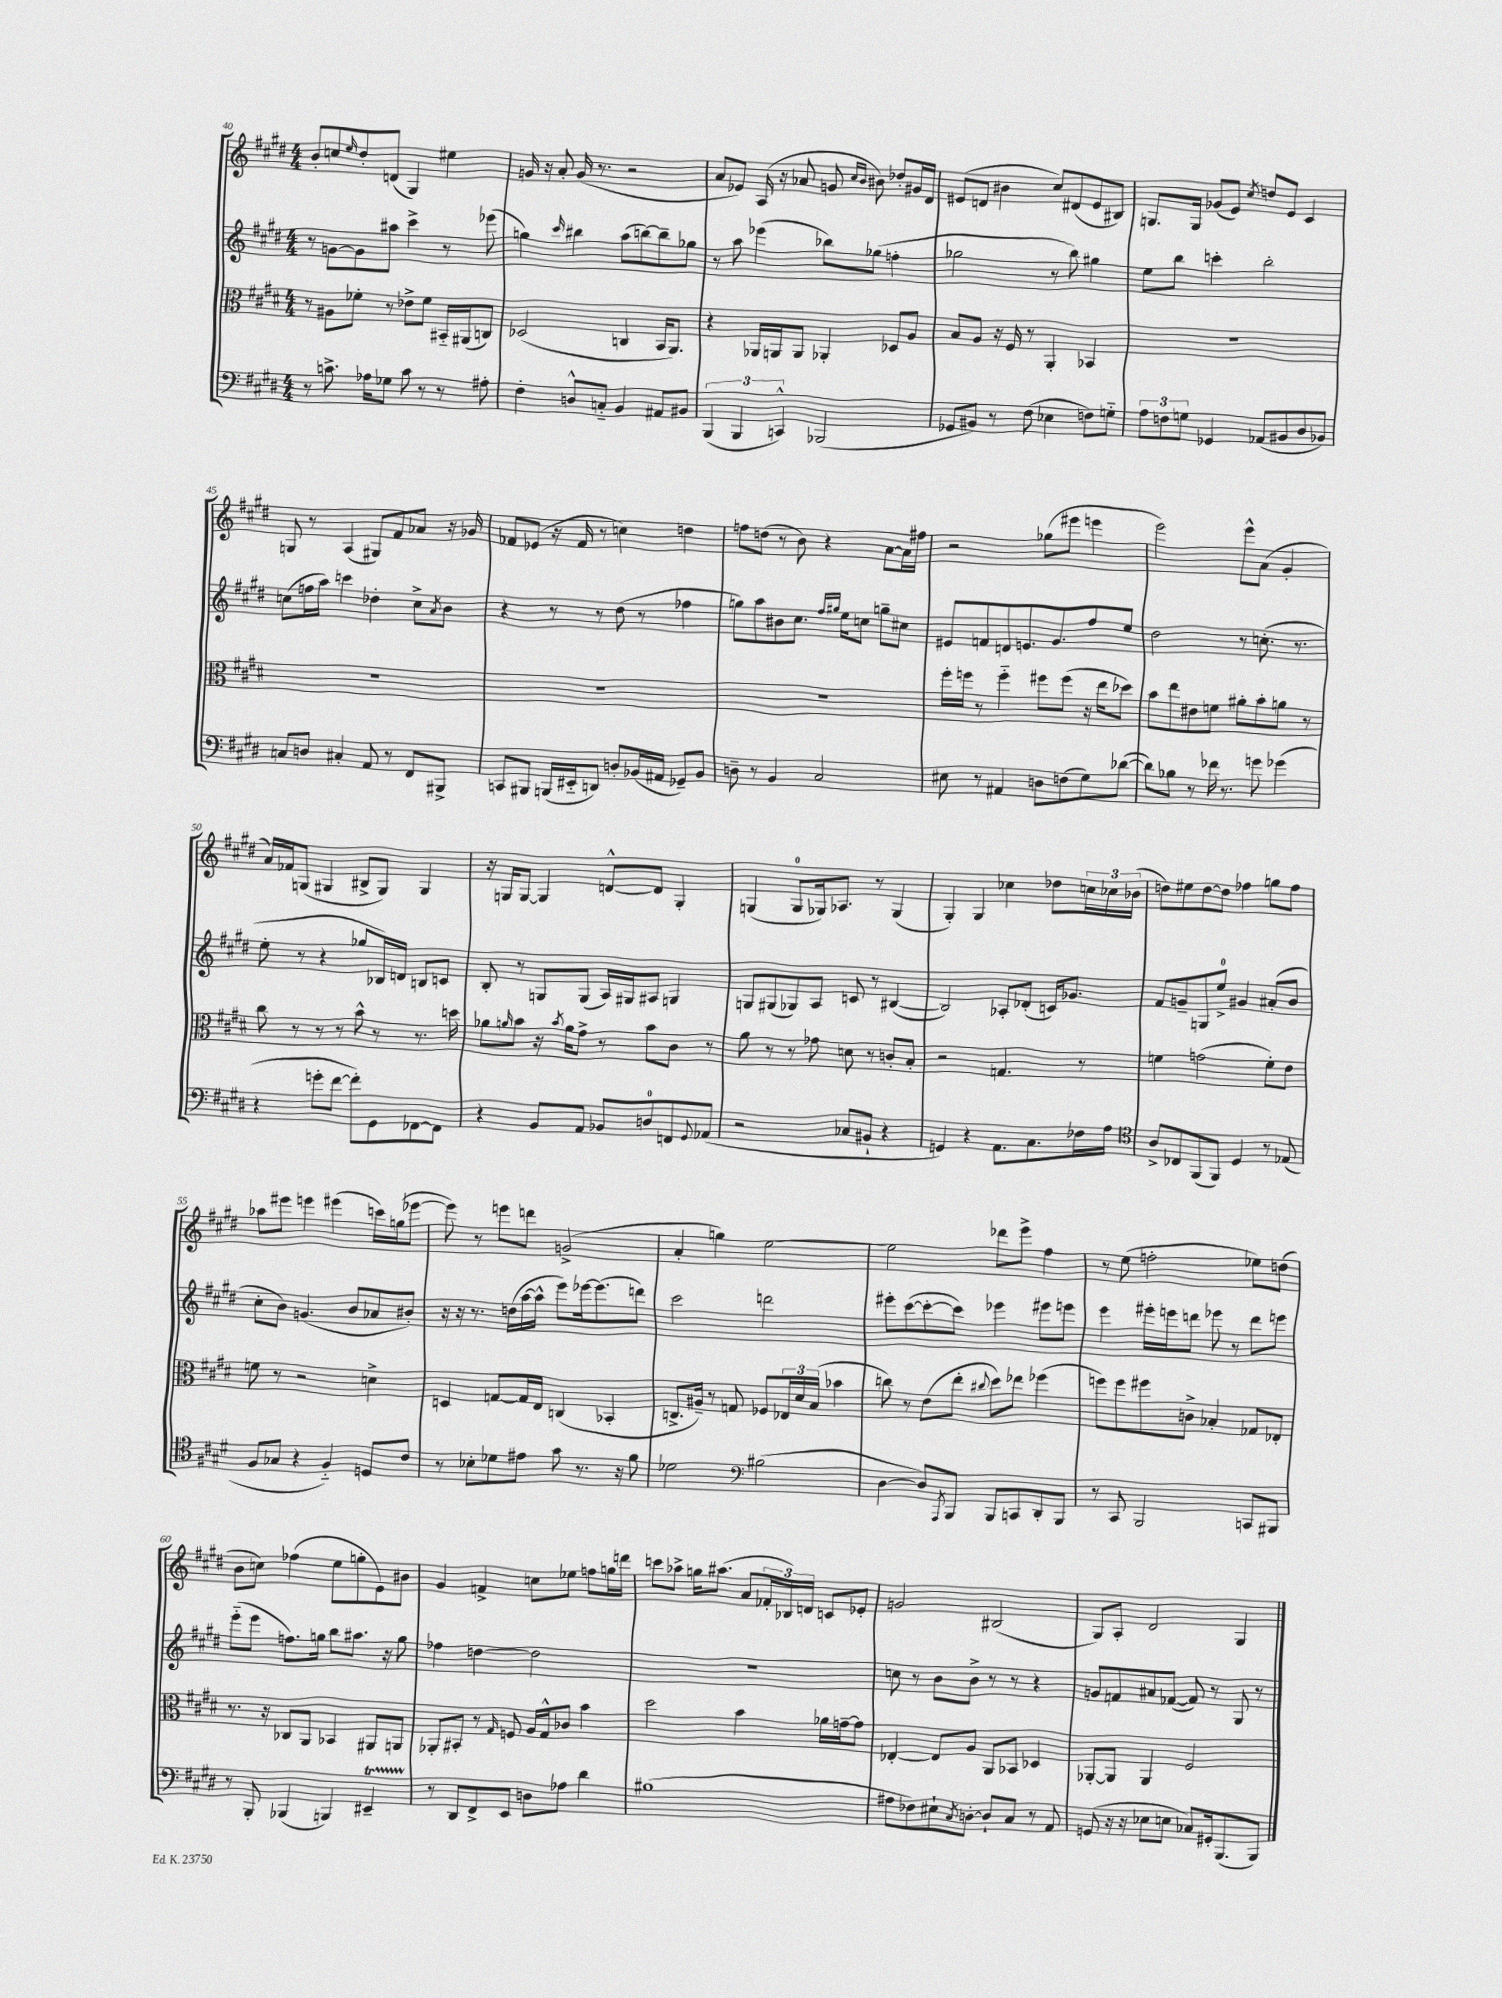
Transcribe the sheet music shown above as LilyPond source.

<<
\new StaffGroup <<
\new Staff = "s0" {
    \clef treble \key e \major \numericTimeSignature \time 4/4
    b'8-. c''8 \grace { e''16 } dis''8-. d'8( gis4) eis''4 |
    g'16 r16 a'8-. g'16( r8. r2 |
    a'8 ees'8) a16( r16 aes'8 g'8 \grace { cis''16 b'16 } bis'8) des''8-. gis'16 dis'16 |
    eis'8( d'8 bis'4 cis''8) dis'8( eis'8 bis8) |
    g8. g16 ges'8( e'8) \acciaccatura { cis''8 } d''8 e'8 cis'4 |
    g8 r8 a4( gis8) fis'8 aes'8 r16 ges'16 |
    fes'8 ees'8( r16 fes'16 r8 c''4) d''4 |
    f''8 d''8( r8 b'8) r4 a'8~ a'16 fis''16 |
    r2 ges''8( eis'''8 e'''4 |
    e'''2) e'''8-^ a'8( gis'4-. |
    a'16) fes'16 g8( gis4 bis8-> gis8) gis4 |
    r16 g16 g8~ g4 d'8~-^ d'8 g4-. |
    g4( g8-0 ges16) aes8. r8 ges4( |
    gis4-.) gis4 ces''4 des''8 \tuplet 3/2 { c''16 ces''16 bes'16( } |
    d''8) eis''8 d''8~ d''8 fes''4 g''8 fes''8 |
    aes''8 eis'''8 e'''4 eis'''4( c'''16) g''16( ees'''8~ |
    ees'''8) r8 e'''8 d'''8 g'2->( |
    a'4-. g''4) e''2~ |
    e''2 des'''8 e'''8-> fis''4 |
    r8 e''8( f''2-. ees''8) d''8( |
    b'8 c''8) fes''4( e''8 g''8-. e'8) bis'8 |
    gis'4 f'4-> c''8 ees''8 f''8 g''16 d'''16 |
    c'''8 aes''8-> g''16 ais''8.( a'8 \tuplet 3/2 { fes'16-. bes16) d'16 } c'8 ees'8-. |
    g'2 bis2( |
    gis8) a8-. dis'2 gis4 \bar "|." |
}
\new Staff = "s1" {
    \clef treble \key e \major \numericTimeSignature \time 4/4
    r8 g'8~ g'8 ais''8 cis'''4-> r8 ees'''8( |
    g''4) \grace { cis'''16 } bis''4 a''8( b''8~) b''8-- ges''8 |
    r8 a''8 ees'''4( bes''8) ges''8( f''4-. |
    ges''2 r8 b''8) gis''4 |
    e''8 b''8 c'''4-. b''2-. |
    c''8( f''16 a''16) c'''4 des''4-. c''8-> \acciaccatura { a'8 } b'8 |
    r4 r8 r8 dis''8( r8 fes''4 |
    g''8) a''8 bis'8 cis''8. \grace { fis''16 gis''16 } e''16 c''8 g''8-- cis''8 |
    eis'8 f'8 d'8 e'8. gis'8. fis''8 e''8 |
    dis''2 r8 c''8.-.( r8. |
    e''8-. r8 r4 ges''8 bes16) d'16 b8 c'8 |
    b8-. r8 g8 g8( a16) gis16 ais8 g4 |
    g8 gis8( ges8) a8 c'8 r8 bis4~( |
    bis2) aes8-. des'8-.( c'16) ges'8. |
    fis'8 g'8-- g8 e''8-0-> gis'4 ais'8-.( b'8 |
    cis''8-. b'8) g'4.( b'8 aes'8 bis'8-.) |
    r16 r16 r8. d''16( a''16~ a''16-^ e'''8) ees'''16~ ees'''8.( d'''8) |
    cis'''2 d'''2 |
    eis'''8-. cis'''8~( cis'''8~-. cis'''8) ees'''4 eis'''8 e'''8 |
    e'''4 eis'''16-. e'''16 d'''8 ees'''8 r8 d'''8 e'''8 |
    e'''8-_( e'''8 f''8.) g''16 b''8 ais''8. r16 g''8 |
    fes''4 d''4~ d''2 |
    r1 |
    c''8 r8 b'8 b'8-> r8 r8 r4 |
    g'8 f'8 ais'8 fes'8~( fes'8) r8 gis8 r8 \bar "|." |
}
\new Staff = "s2" {
    \clef alto \key e \major \numericTimeSignature \time 4/4
    r8 ais8 fes'8-. r8 ees'8-> fes'8 bis,16-_ ais,16( c8) |
    des2( c4 b,16 a,8.) |
    r4 aes,16 a,16 a,8 aes,4-. des8 a8 |
    b8 a8 r16 fis16 r8 a,4-. bes,4 |
    R1 |
    R1 |
    R1 |
    R1 |
    fis''16-. f''16 r8 f''4-_ fis''8 fis''8( r16 e''16 des''8) |
    b'8 e''8 eis'8 f'8 ais'8-. b'8-. a'8 r8 |
    cis''8 r8 r8 r8 b'8-^ r8 r8. d''16 |
    aes'8 \grace { a'16 } b'8 r16 \acciaccatura { b'8 } a'16 gis'8-> r8 b'8 cis'8 r8 |
    a'8 r8 r8 ges'8 d'8 r8 c'8-. b8-. |
    r2 g4. r8 |
    f'4 g'2( f'8-.) e'8 |
    f'8 r8 r2 d'4-> |
    d4 g8~ g16 e16 c4( bes,4-. |
    c8.-> ais16--) r8 g8 fes8 \tuplet 3/2 { ees16 dis'16 b16( } bes'4 |
    c''8) r8 e'8( e''8-. \appoggiatura { cis''8 } dis''8) ees''8 fes''4( |
    f''8) f''8 fis''8 c'8-> bes4-. ges8 ees8-. |
    r8. r16 ces8 a,8 bes,4 ais,8 a,8 |
    aes,8-. bis,8-. r8 \grace { gis16 } f8 a16 gis16-^ ces'8 b'4 |
    dis''2 b'4 aes'16 g'16~-- g'8 |
    ees4~-. ees8 a8 a,8 bes,8 des4 |
    aes,8~-. aes,8 aes,4 fis2 \bar "|." |
}
\new Staff = "s3" {
    \clef bass \key e \major \numericTimeSignature \time 4/4
    r8 c'8.-> aes16 ges8 c'8 r8 r8 ais8-. |
    fis4-. d8-^ c8-_ b,4 ais,8 bis,8 |
    \tuplet 3/2 { b,,4( b,,4 c,4-^) } bes,,2( |
    ges,8 bis,8) r8 fis8( ees4 f8) g8-_ |
    \tuplet 3/2 { a8 f8 g8 } ges,4 aes,8( bis,8 dis8 bes,8) |
    c8 d8 cis4-. a,8 r8 fis,8 bis,,8-> |
    c,8 bis,,8 b,,16( eis,16-_ d,8) d8-. bes,16( ais,16 ges,8--) bes,8 |
    d8-- r8 b,4 cis2 |
    eis8 r8 ais,4 d8 f8( gis8) des'8~( |
    des'8) bes8 r8 fes'16 r8. g'8 ges'4( |
    r4 g'8-. fis'8~ fis'8-.) gis,8 fes,8~ fes,8 |
    r4 b,8 a,8 bes,8 d8-0 f,8 \appoggiatura { gis,8 } aes,8( |
    r2 ces8 bis,8-! r4 |
    g,4) r4 a,8. cis8. fes16 a16 |
    \clef tenor a8-> ces8 fis,8( fis,8) dis4 r8 ees8( |
    fis8 ges8 r4 fis4-_) d8 cis'8 |
    r8 bes8-. des'8 eis'8 gis'8 r8. r16 fis'8 |
    des'2 \clef bass bis2( |
    dis4~ dis8) \acciaccatura { a,,8 } b,,8 b,,8 c,8 dis,8-. b,,8 |
    r8 cis,8 b,,2 c,8 bis,,8 |
    r8 b,,8-. bes,,4( b,,4) eis,4--\startTrillSpan |
    r8\stopTrillSpan dis,8 fis,8-> e,8 d8 aes8 dis'4 |
    bis1( |
    ais8 fes8) eis8-! \acciaccatura { cis8 } d8~-. d8-! cis8 r8 a,8 |
    g,8( r16 r16 ees8 e8 ces8) gis,16-. b,,8.( b,,8) \bar "|." |
}
>>
>>
\layout { \context { \Score currentBarNumber = #40 } }
